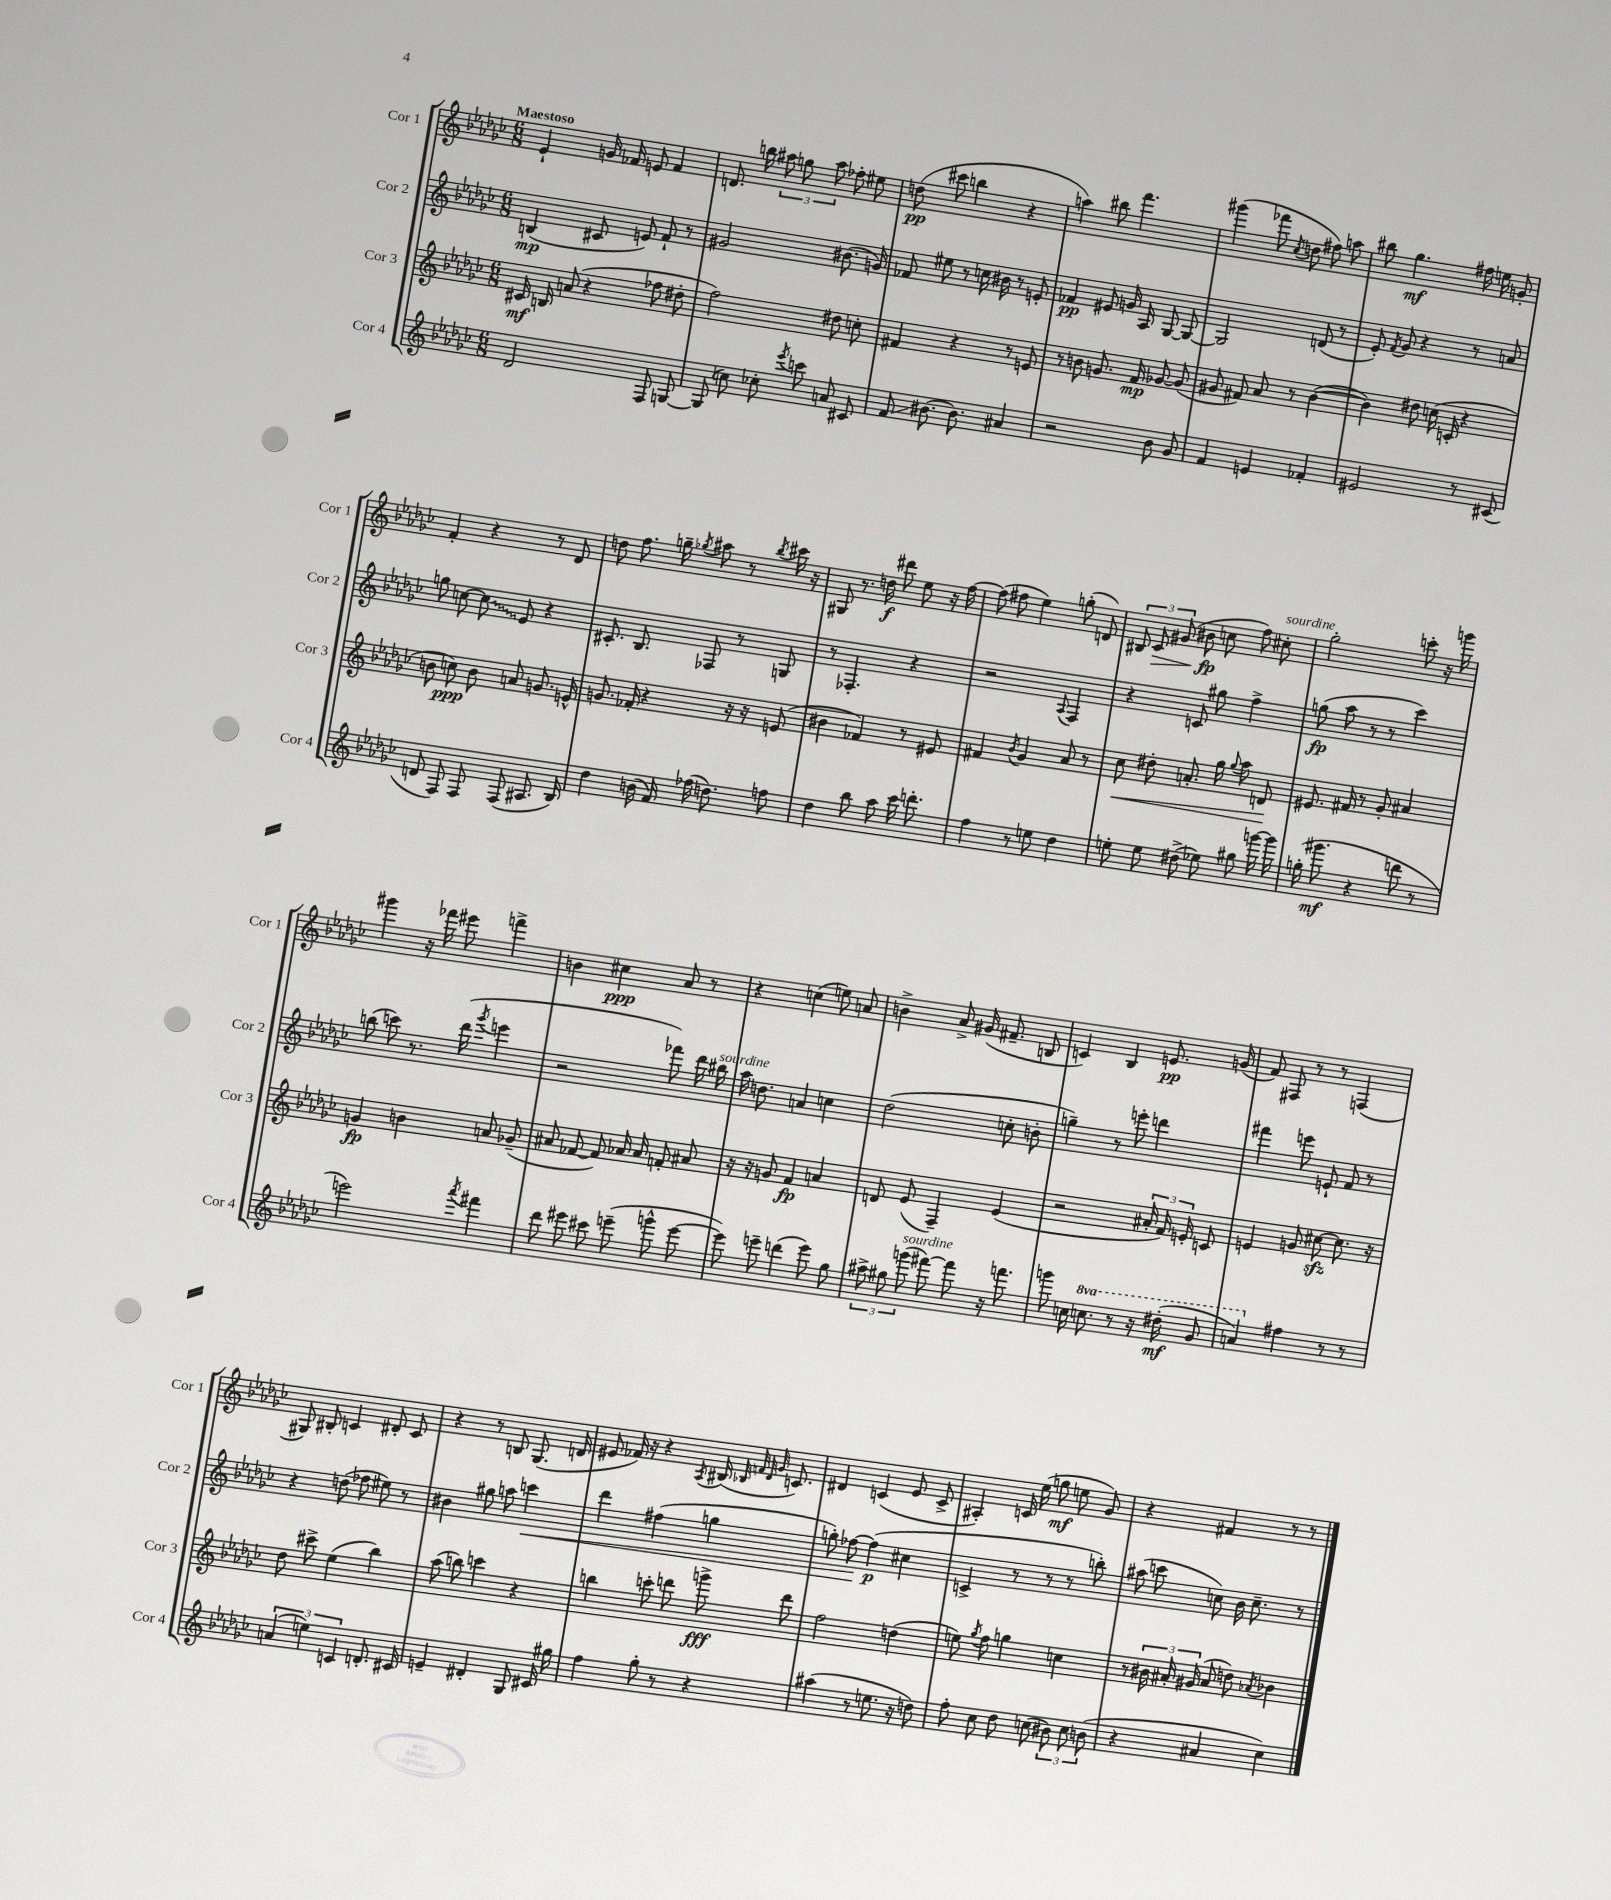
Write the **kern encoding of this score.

**kern	**kern	**kern	**kern
*staff4	*staff3	*staff2	*staff1
*clefG2	*clefG2	*clefG2	*clefG2
*k[b-e-a-d-g-c-]	*k[b-e-a-d-g-c-]	*k[b-e-a-d-g-c-]	*k[b-e-a-d-g-c-]
*M6/8	*M6/8	*M6/8	*M6/8
2d-	16c#	(4B	4e-`
.	16B	.	.
.	(8a	.	.
.	4r	8c#	16g
.	.	.	16f-
.	.	8e)	8e
8F	8ff-	8f`	4f-
[8G	8dd#'	8r	.
=	=	=	=
(8G]	2ff)	2g#	8.d
8cc)	.	.	.
.	.	.	16bb
8cc-'	.	.	12aa#
.	.	.	12gg
8qeee-	.	.	.
8ccc	.	.	.
.	.	.	12aa#
8a	8dd#	(8.b#	8ff-'
8c#	8cc'	.	8ee#
.	.	16g)	.
=	=	=	=
8f	4f#	8f-	(8dd
[8.b#	.	8ee#	8ccc#
.	4r	8r	4bb
8.b#]	.	.	.
.	.	16cc	.
.	.	16b#	.
4a#	8r	8r	4r
.	8e	8e'	.
=	=	=	=
2r	8r	4f-	4aa)
.	8b	.	.
.	8.g	8e#	8bb#
.	.	16g	4.fff
.	16f	16A-	.
8b-	[8g-	[8G-	.
8g-	(8g-]	8G-_	.
=	=	=	=
4f	8g#	2G-]	(4ggg#
.	8f#)	.	.
4e	8a-	.	8fff-
.	.	.	8qcc-
.	8r	.	8dd
4f-'	([4b-	(8d	8ff#)
.	.	8r	8aa
=	=	=	=
2e#	4b-])	8e-')	8bb#
.	.	8qf	.
.	.	8g-	4.gg-
.	8dd#	4r	.
.	(16cc	.	.
.	16c'	.	.
8r	4r	8r	16ff#
.	.	.	16ee
(8c#	.	8a	8g'
=	=	=	=
8d	8b	8gg	4f'
8F)	8cc)	[8cc	.
8F	8b	8cc]	4r
(8F	8a	8e-	.
8.A#	8.g	4r	8r
.	.	.	8d-
16B-)	16e^^	.	.
=	=	=	=
4dd-	8.g	8.c#'	8dd
.	.	.	8.ff
.	16f-'	8.B-	.
(16b	4r	.	.
16f)	.	.	16gg~
.	.	.	8qgg-
(16ff-	.	8F-	8aa#
8.dd)	.	.	.
.	16r	8r	8r
.	16r	.	.
.	.	.	8qbb-
8ff	(8e	8G	16ccc#
.	.	.	16r
=	=	=	=
4dd-	4b#	8r	8G#
.	.	4.F-'	8.r
8bb-	4f-)	.	.
.	.	.	16dd
8aa-	.	.	8ddd#
16ccc-	8r	4r	8ee-
8.ddd'	.	.	.
.	8e#	.	16r
.	.	.	[16ff
=	=	=	=
4ff	4f#	2r	(8ff]
.	.	.	8ff#
.	8qb-	.	.
8r	4g-	.	4ee-)
8ee	.	.	.
.	.	8qqA-	.
4dd-	8a-	4F	(8gg'
.	8r	.	8d)
=	=	=	=
8ee'	8cc-	4r	12B#
.	.	.	12c-
8ee	8dd#'	.	.
.	.	.	(12g#
(8dd#^	8.a'	8c	8b#
8ee-)	.	8gg#	8cc
.	16gg-	.	.
.	8qqgg-	.	.
8gg#	8aa-	4ff^	8ff)
[16ggg	8d	.	8cc#'
16ggg]	.	.	.
=	=	=	=
(16gg'	8.e#	(8gg	2gg-'
8.ggg#	.	.	.
.	.	8aa-	.
.	16f#	.	.
4r	8r	8r	.
.	8g-'	8r	.
8ddd	4a#	4ccc-)	8ccc'
8r	.	.	16r
.	.	.	16ggg
=	=	=	=
2eee)	4g	(8bb	4ggg#
.	.	8ccc)	.
.	4b	8.r	16r
.	.	.	16fff-
.	.	.	8eee#
.	.	(16ddd-	.
8qaaa-	.	8qggg-	.
4fff#	8a	4eee	4fff^
.	(8g-~	.	.
=	=	=	=
8ddd-	8a#	2r	4b
8eee#	[8f-	.	.
8ccc#	8f-])	.	4cc#
(8eee~	16a-	.	.
.	16a-	.	.
8ggg^^	8f'	8fff-)	8a-
[8eee	8a#	16ddd-	8r
.	.	16bb#	.
=	=	=	=
8eee])	16r	16aa-	4r
.	16r	8.dd	.
8eee~	8g	.	.
(4ddd	4f	4a	(4cc
8eee)	4a	4cc	8ee)
8gg-	.	.	8a
=	=	=	=
12aa#^	8d	(2dd-	4b^
12gg#	.	.	.
.	(8e-	.	.
(12ggg	.	.	.
[8fff#)	4F~)	.	8a-^
8fff#]	.	.	(16g#
.	.	.	8.f#~
16r	(4e-	8cc'	.
8.fff	.	.	.
.	.	8b'	8B
=	=	=	=
8ggg	2r	4gg~)	4c)
16cc	.	.	.
8.ccc	.	.	.
.	.	8r	4B-
8r	.	8eee'	.
16r	24a#'	4ddd	8.e
.	24f)	.	.
(16ddd#'	.	.	.
.	24e'	.	.
8gg-	8c	.	.
.	.	.	(16g
=	=	=	=
4aa)	4e	4fff#	8f)
.	.	.	8F#
4ff#	8g	8eee	8r
.	[8cc#	8e`	8r
8r	8.cc#]	8f	(4F
8r	.	8r	.
.	16r	.	.
=	=	=	=
(6a	8dd-	4r	8G#)
.	8ccc#^	.	8B#'
6ee)	.	.	.
.	(4ee-	(8dd	4c
6c	.	.	.
.	.	8ff-	.
8.d'	4bb-)	8ee#)	8d#'
.	.	8r	8c
16c#	.	.	.
=	=	=	=
4e~	(8aa-	4b#	4r
.	8bb)	.	.
4d#'	4ccc	8gg#	8r
.	.	8aa	8B
8G-	4r	4ccc	(8.G-
16c#	.	.	.
16gg#	.	.	16d
=	=	=	=
4ff	4bb	4ddd-	8e#
.	.	.	16f-)
.	.	.	16r
8gg-'	8ccc'	(4ff#	4r
8r	8ddd	.	.
.	.	.	8qA-
4r	8ggg^	4gg	(16B#
.	.	.	32qqB-
.	.	.	32qqf
.	.	.	32qqd-
.	.	.	32qqg-
.	.	.	8.c)
.	8ddd	.	.
=	=	=	=
(4aa#	2ff	8gg')	4d#
.	.	[8ff-	.
8r	.	(4ff-]	(4c
8.ee	.	.	.
.	(4dd	4cc#	8e-
16r	.	.	.
8dd)	.	.	8c^
=	=	=	=
8ff'	8ee)	4c^	4A#')
.	8qgg-	.	.
8cc-	8ff	.	.
8dd-	4gg	8r	16c
.	.	.	(16ee-
(8cc	.	8r	8gg
12b#)	4cc	8r	8ee
12cc	.	.	.
.	.	8bb')	8g-)
(12b	.	.	.
=	=	=	=
4r	8r	(8aa#	4r
.	24b#	8ccc	.
.	24a#'	.	.
.	(24g#	.	.
4a#	8a#	8cc)	4f#
.	8dd)	16b-	.
.	.	8.cc~	.
.	8qa-	.	.
4cc-)	4b-	.	8r
.	.	8r	8r
==	==	==	==
*-	*-	*-	*-
